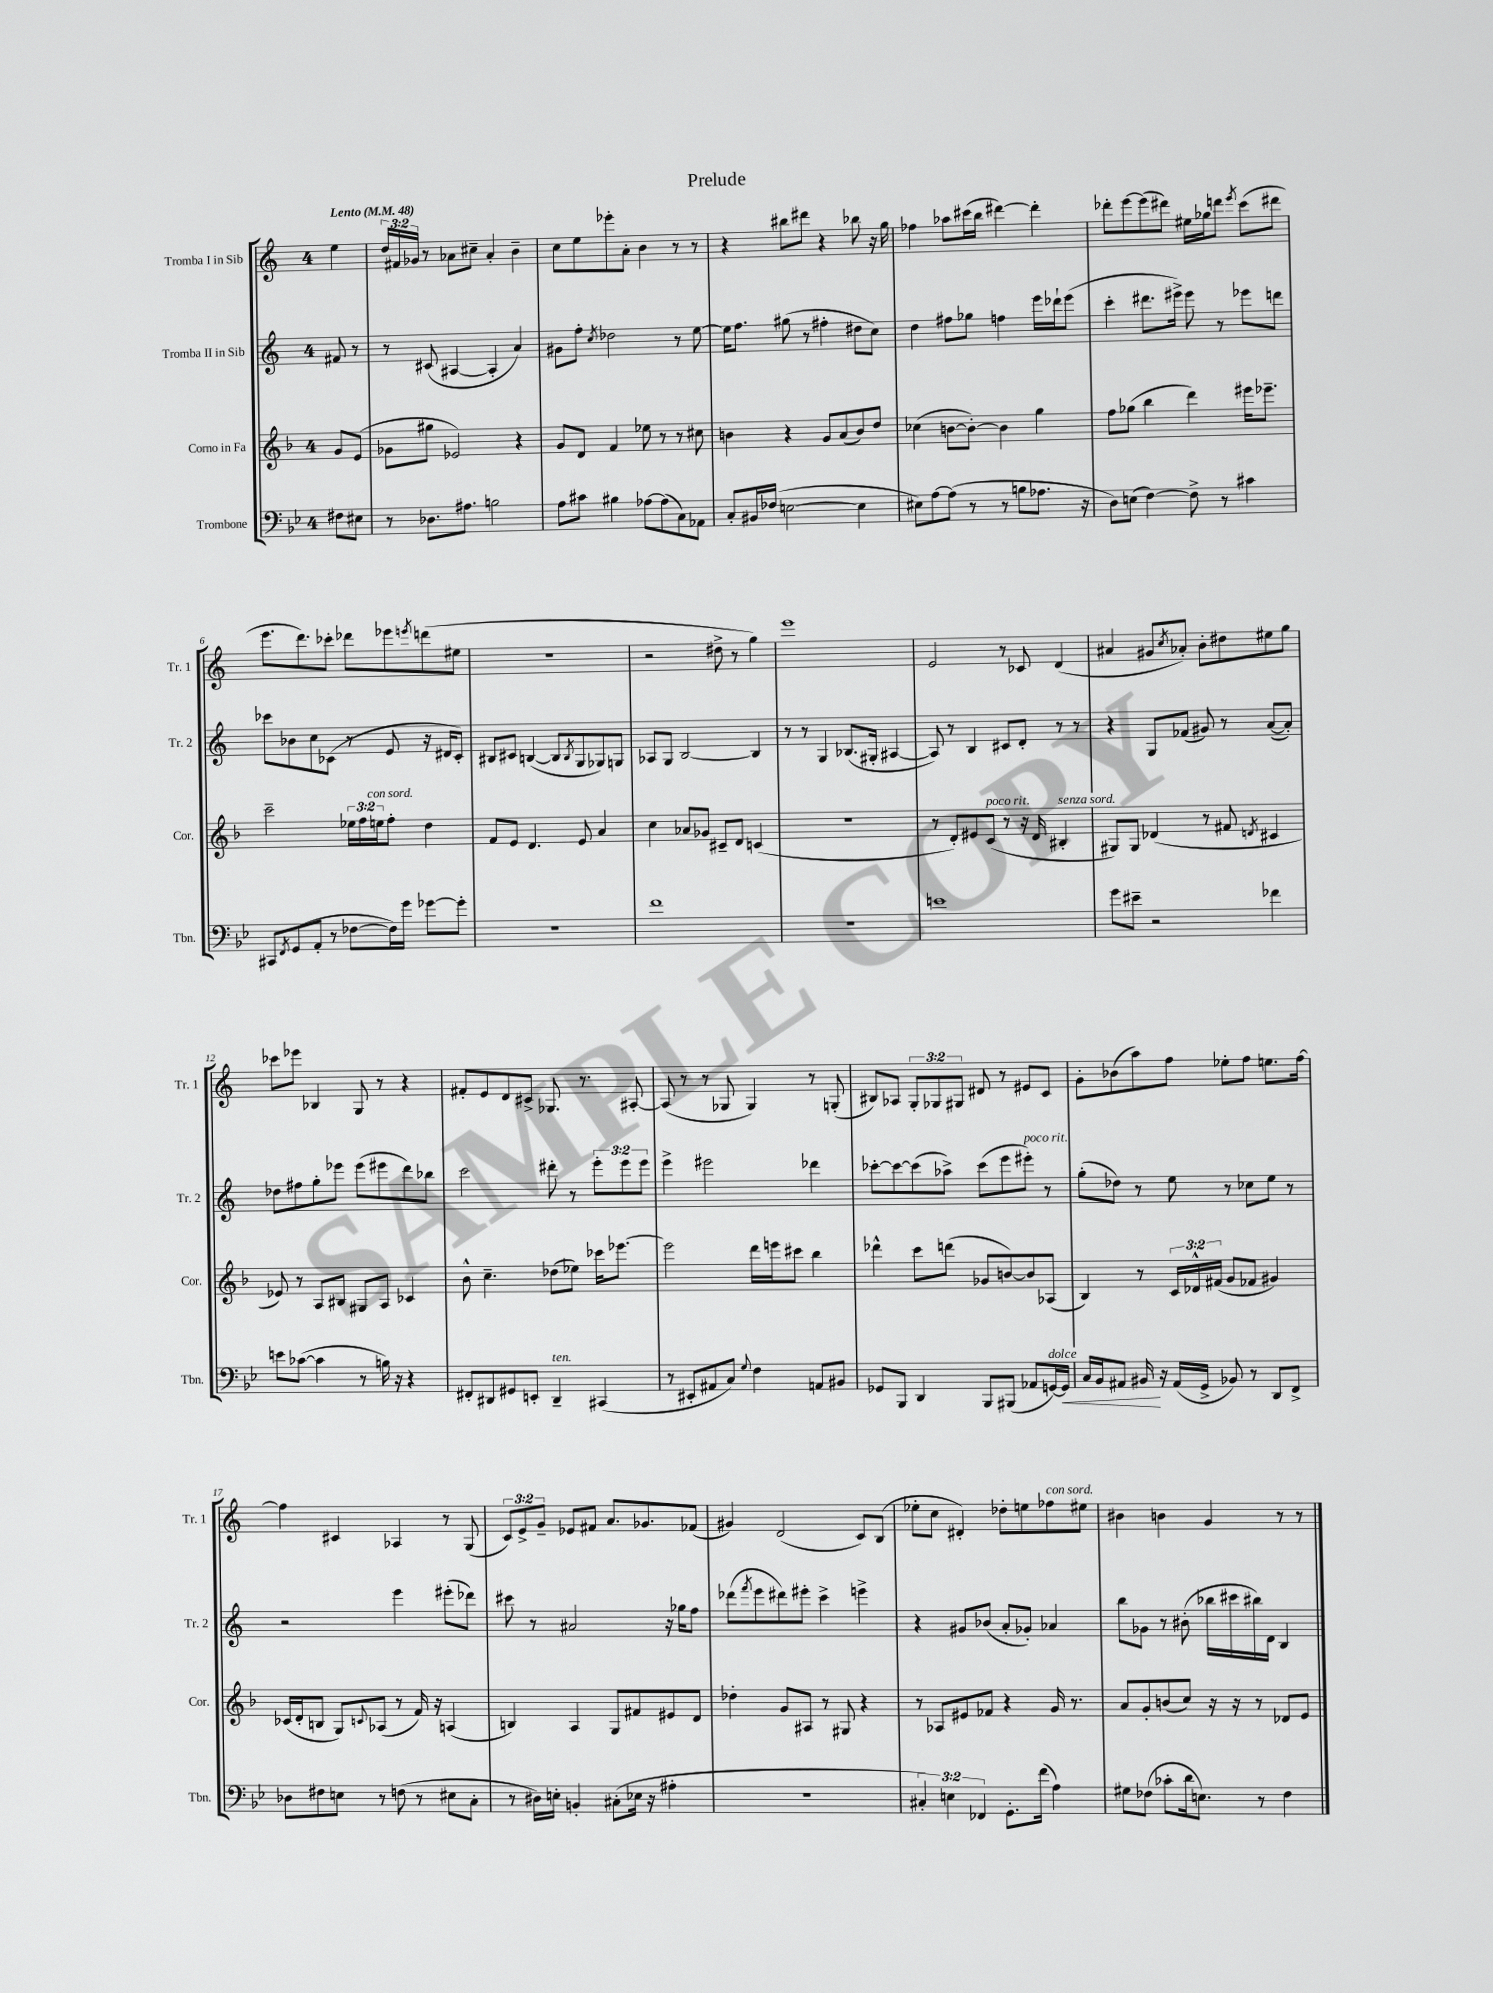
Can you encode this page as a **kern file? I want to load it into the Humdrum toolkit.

**kern	**kern	**kern	**kern
*staff4	*staff3	*staff2	*staff1
*clefF4	*clefG2	*clefG2	*clefG2
*k[b-e-]	*k[b-]	*k[]	*k[]
*M4/4	*M4/4	*M4/4	*M4/4
*MM48	*MM48	*MM48	*MM48
8F#	8g	8f#	4ee
8E#	(8e	8r	.
=	=	=	=
8r	8g-	8r	24dd
.	.	.	24f#
.	.	.	24g-
8.D-	8gg#	(8c#	8r
.	2e-)	[4A#	8a-
8.A#	.	.	.
.	.	.	8cc#~
2B	.	4A#']	4a-'
.	4r	4a)	4b~
=	=	=	=
8A	8g	8g#	8cc
8c#	8d	8ff'	8ee
.	.	8qcc	.
4B#	4f	2dd-	8eee-'
.	.	.	8a'
[8A-	8ee-	.	4b
(8A-]	8r	.	.
8C)	8r	8r	8r
8AA-	8cc#	[8ee	8r
=	=	=	=
8C'	4b	16ee]	4r
.	.	8.ff	.
16BB#	.	.	.
(16F-	.	.	.
[2E	4r	(8gg#	8bb#
.	.	8r	8ddd#
.	8g	4ff#'	4r
.	(8a	.	.
4E]	8b)	8dd#	8bb-
.	8dd	8cc)	16r
.	.	.	16gg
=	=	=	=
8E#)	(4cc-	4dd	4ff-
[8A	.	.	.
(8A]	[8b	8ff#	8aa-
8r	8b'_)	8gg-	(16ccc#
.	.	.	16bb
8r	4b]	4ff	[4ddd#)
8B	.	.	.
8.A-	4gg	16eee	4ddd#']
.	.	16ddd-`	.
.	.	(8eee	.
16r	.	.	.
=	=	=	=
8D)	8ff	4ccc'	8ddd-'
(8E	(8gg-	.	[8eee
[4F)	4bb-	8.ddd#	(8eee]
.	.	.	8ddd#)
.	.	16eee#^)	.
8F^]	4ddd)	8eee#	16ee#
.	.	.	16gg-
8r	.	8r	8ddd
.	.	.	8qeee
4c#	16eee#	8eee-	(8ccc
.	8.eee-~	.	.
.	.	8ddd	8ddd#
=	=	=	=
8CC#	2ccc~	8ccc-	8.eee
8qFF	.	.	.
(8GG	.	8b-	.
.	.	.	8.ddd)
8AA'	.	8cc	.
8r	.	(8c-	8ccc-'
[8F-	24ee-	8r	8ddd-
.	24ff	.	.
.	24ee	.	.
16F-])	8ff'	8e	8eee-
16g	.	.	.
.	.	.	8qeee
[8g-	4dd	16r	(8ddd
.	.	16d#	.
8g-']	.	8c-')	8ee#
=	=	=	=
1r	8f	8B#	1r
.	8e	8c#	.
.	4.d	([4B	.
.	.	8B]	.
.	.	8qB	.
.	8e	8G	.
.	4a	8G-)	.
.	.	8G	.
=	=	=	=
1f	4cc	8A-	2r
.	.	8G	.
.	8a-	[2B	.
.	8g-	.	.
.	8c#~	.	8dd#^
.	8d	.	8r
.	(4c	4B]	4gg)
=	=	=	=
1r	1r	8r	1eee
.	.	8r	.
.	.	4G	.
.	.	(8.B-	.
.	.	16G#'	.
.	.	[4A#	.
=	=	=	=
1e	8r	8A#])	2e
.	8d')	8r	.
.	8e#	4B	.
.	(8c	.	.
.	8r	8c#	8r
.	16r	8d'	8c-
.	16d	.	.
.	4B#'	8r	(4d
.	.	8r	.
=	=	=	=
8g	8G#)	4r	4a#
8e#~	8G#	.	.
2r	(4d-	8G	8g#
.	.	.	8qcc
.	.	(8f-	8a-')
.	8r	8g#)	8b'
.	8f#	8r	8dd#
.	8qd	.	.
4f-	4c#	([8a	8ee#
.	.	8a'])	8gg
=	=	=	=
8e	8e-)	8dd-	8ccc-
([8c-	8r	8ff#	8eee-
4c-]	8A	8gg'	4B-
.	8B#	8eee-	.
8r	8G#	(8eee-	8G
16B)	8A	8eee#	8r
16r	.	.	.
4r	4c-	8ddd)	4r
.	.	8bb-	.
=	=	=	=
8FF#'	8b-^^	2ccc	8f#'
8DD#	4.cc~	.	8e
8GG#	.	.	8d
8EE'	.	.	8c#^
4DD#~	(8dd-	8ddd#'	8.G-
.	8ee-)	8r	.
.	.	.	8.r
(4CC#	16ccc-	12eee'	.
.	[8.eee-	.	.
.	.	12eee	.
.	.	.	[8A#'
.	.	12eee	.
=	=	=	=
8r	2eee-]	4eee^	(8A#]
8EE#'	.	.	8r
8AA#	.	2eee#	8r
8C)	.	.	8G-
8qqG	.	.	.
4F	16ddd	.	4G-)
.	16eee	.	.
.	8ccc#	.	.
8AA	4bb-	4ddd-	8r
8BB#	.	.	(8G'
=	=	=	=
8GG-	4ddd-^^	[8ccc-'	8B#)
8BBB-	.	8ccc-_	8A-
4DD	8ccc	(8ccc-]	12G'
.	.	.	12G-
.	(8ddd	8aa-^)	.
.	.	.	12G#
8BBB-	8g-	(8ccc-	8d#
(8BBB#	[8b)	8eee	8r
8AA-	8b]	8eee#')	8e#
[16GG)	(8A-	8r	8c
16GG]	.	.	.
=	=	=	=
16C	4B-)	(8gg'	8g'
16BB-	.	.	.
8AA#	.	8dd-)	(8b-
16BB#	8r	8r	8aa)
16r	.	.	.
(16AA#	24c	8ee	8ff
.	24d-^^	.	.
16GG^	.	.	.
.	(24f#	.	.
8BB-)	8g	8r	8ee-'
8r	8f-	8cc-	8ff
8DD	4g#)	8ee	8.ee
8FF^	.	8r	.
.	.	.	[16ff
=	=	=	=
8D-	(16c-	2r	4ff]
.	16d'	.	.
8F#	8B	.	.
8E	8G)	.	4c#
.	8qqc	.	.
8r	(8A-	.	.
(8F	8r	4eee	4A-
8r	16f)	.	.
.	16r	.	.
8E#	(4A	(8eee#'	8r
8C'	.	8ddd-)	(8G
=	=	=	=
8r	4B)	8ccc#	12c)
.	.	.	12e^
16D#)	.	8r	.
.	.	.	12g~
16E'	.	.	.
4BB'	4A	2a#	8e-
.	.	.	8f#
(8C#'	8G	.	8.a
16E-	8f#	.	.
16r	.	.	8.g-
4A#'	8e#	16r	.
.	.	16gg-	.
.	8d	8ff	(8f-
=	=	=	=
1r	4dd-'	(8ddd-	4g#)
.	.	8qfff	.
.	.	8eee	.
.	8g	8ddd#)	(2d
.	8A#	8eee#'	.
.	8r	4ccc^	.
.	8G#	.	.
.	4r	4eee^	8c)
.	.	.	(8B
=	=	=	=
6C#')	8r	4r	8ee-'
.	8A-	.	8cc
6E	.	.	.
.	8e#	8g#	4d#')
6FF-	.	.	.
.	8f-	(8b-	.
8.GG'	4r	8a'	8dd-'
.	.	8g-')	8ee
(16f	.	.	.
4A)	16g	4a-	8ff-
.	8.r	.	.
.	.	.	8ee#
=	=	=	=
8G#	8a	8bb	4b#
(8F-	8g'	8g-	.
8c-'	(8b	8r	4b
16d	8cc)	(8b#'	.
8.E)	.	.	.
.	16r	16bb-	4g
.	16r	16ccc#	.
8r	8r	16bb#)	.
.	.	16d	.
4F-	8d-	4B	8r
.	8e	.	8r
==	==	==	==
*-	*-	*-	*-
